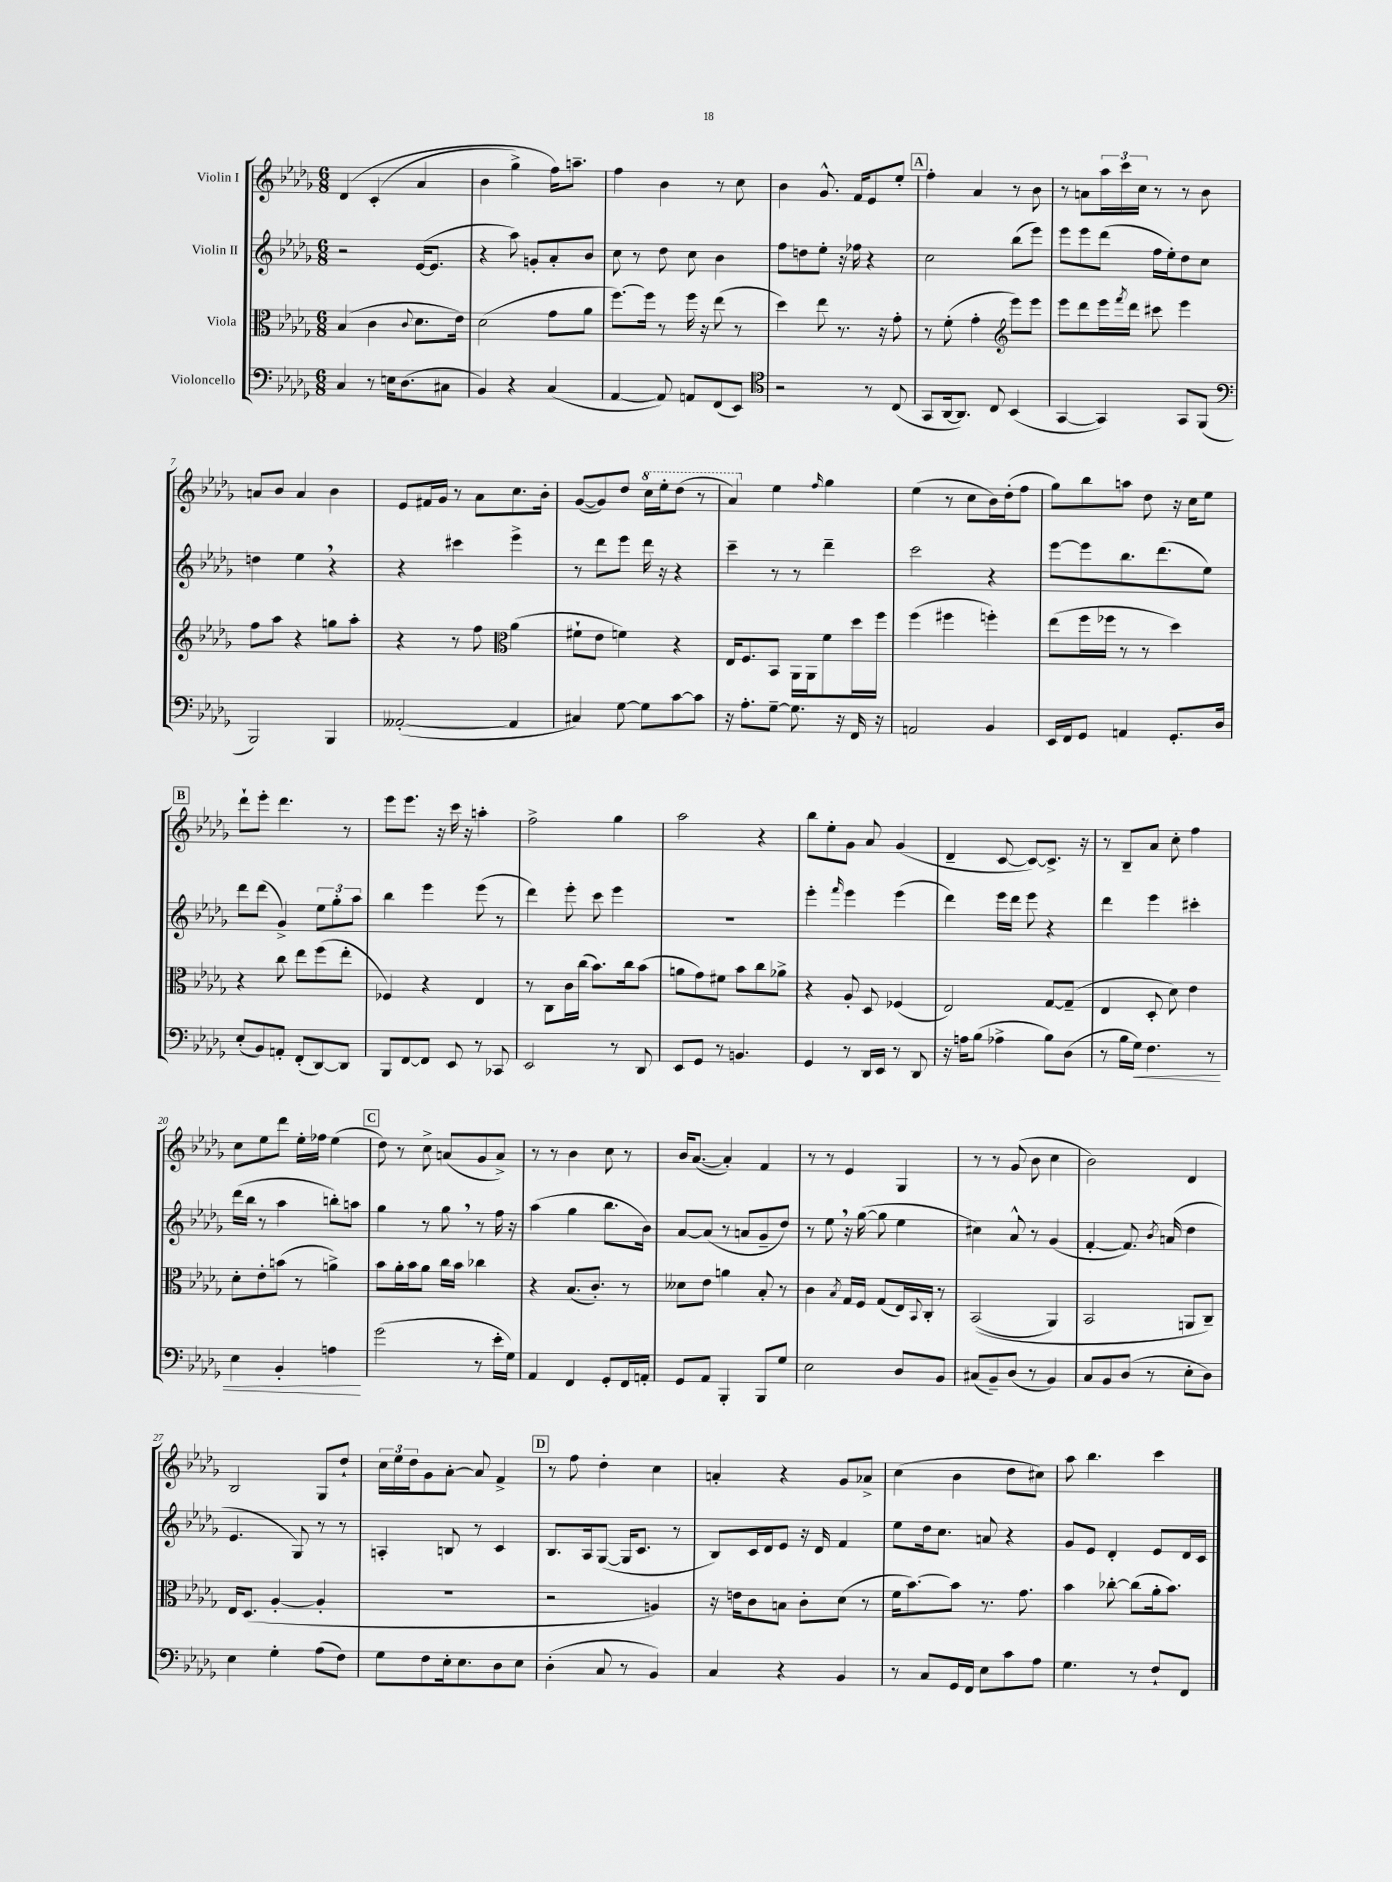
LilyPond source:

<<
\new StaffGroup <<
\new Staff = "s0" \with { instrumentName = "Violin I" } {
    \clef treble \key des \major \numericTimeSignature \time 6/8
    des'4\( c'4-.( aes'4 |
    bes'4 ges''4->) f''16\) a''8.-- |
    f''4 bes'4 r8 c''8 |
    bes'4 ges'8.-^ f'16 ees'8 ees''8-. |
    \mark \markup { \box "A" } f''4-. aes'4 r8 bes'8 |
    r8 a'8 \tuplet 3/2 { aes''16 c'''16 c''16 } r8 r8 bes'8 |
    a'8 bes'8 a'4 bes'4 |
    ees'8 fis'16 ges'16 r8 aes'8 c''8. bes'16-. |
    ges'8~( ges'8) des''8 \ottava #1 c'''16 ees'''16-. des'''8( r8 |
    aes''4) \ottava #0 ees''4 \grace { f''16 } ges''4 |
    ees''4( r8 c''8 bes'16) des''16-.( f''8 |
    ges''8) bes''8 a''8 des''8 r16 c''16 ees''8 |
    \mark \markup { \box "B" } des'''8-! ees'''8-. des'''4. r8 |
    ees'''8 ees'''8. r16 c'''16 r16 a''4-. |
    f''2-> ges''4 |
    aes''2 r4 |
    bes''8 ees''8-. ges'8 aes'8 ges'4( |
    des'4-- c'8~ c'8~) c'8.-> r16 |
    r8 bes8-- aes'8 c''8-. f''4 |
    c''8 ees''8 des'''8 ees''16-. fes''16 ees''4( |
    \mark \markup { \box "C" } des''8) r8 c''8-> a'8( ges'8 a'8->) |
    r8 r8 bes'4 c''8 r8 |
    bes'16 aes'8.~( aes'4-.) f'4 |
    r8 r8 ees'4 ges4 |
    r8 r8 ges'8( bes'8 c''4 |
    bes'2) des'4 |
    bes2 ges8 des''8-! |
    \tuplet 3/2 { c''16 ees''16 des''16 } ges'8 aes'8~-. aes'8 f'4-> |
    \mark \markup { \box "D" } r8 f''8 des''4-. c''4 |
    a'4-. r4 ges'8 aes'8-> |
    c''4( bes'4 des''8 cis''8) |
    aes''8 bes''4. c'''4 \bar "|." |
}
\new Staff = "s1" \with { instrumentName = "Violin II" } {
    \clef treble \key des \major \numericTimeSignature \time 6/8
    r2 ees'16~( ees'8. |
    r4 aes''8) g'8-. aes'8-. bes'8 |
    c''8 r8 des''8 c''8 bes'4 |
    f''8 d''8 ees''8-. r16 fes''16 r4 |
    \mark \markup { \box "A" } c''2 bes''8( ees'''8) |
    ees'''8 ees'''8 des'''8( f''16 ees''16-.) des''8 c''8 |
    d''4 ees''4 \breathe r4 |
    r4 cis'''4 ees'''4-> |
    r8 des'''8 ees'''8 des'''16 r16 r4 |
    c'''4-- r8 r8 des'''4-- |
    c'''2 r4 |
    ees'''8~ ees'''8 bes''8. des'''8.( ees''8) |
    \mark \markup { \box "B" } des'''8 des'''8( ges'4->) \tuplet 3/2 { ees''8 ges''8-. aes''8 } |
    bes''4 ees'''4 ees'''8( r8 |
    des'''4) ees'''8-. c'''8 ees'''4 |
    R2. |
    ees'''4-. \grace { f'''16 } ees'''4 ees'''4( |
    des'''4) ees'''16 des'''16 ees'''8 r4 |
    des'''4 ees'''4 cis'''4-. |
    des'''16( bes''16 r8 aes''4 b''8-.) a''8 |
    \mark \markup { \box "C" } ges''4 r8 ges''8 \breathe r8 f''16 r16 |
    aes''4( ges''4 bes''8. bes'16) |
    aes'8~ aes'8( r8 a'8 ges'8-- des''8) |
    r8 ees''8 \breathe r16 ges''16~( ges''8 ees''4 |
    cis''4) aes'8-^ r8 ges'4( |
    f'4~-. f'8.) \acciaccatura { bes'8 } a'16( des''4 |
    ees'4. ges8) r8 r8 |
    a4-. b8 r8 c'4 |
    \mark \markup { \box "D" } bes8. aes16 ges8~( ges16 c'8. r8 |
    bes8) c'16 des'16 ees'8 r16 des'16 f'4 |
    ees''8 des''16 c''8. a'8 r4 |
    ges'8 ees'8 des'4-. ees'8 des'16 c'16 \bar "|." |
}
\new Staff = "s2" \with { instrumentName = "Viola" } {
    \clef alto \key des \major \numericTimeSignature \time 6/8
    bes4( c'4 \appoggiatura { c'8 } des'8. ees'16) |
    des'2( ges'8 aes'8 |
    f''8.~) f''16 r8 f''16 r16 ees''8( r8 |
    des''4) ees''8 r8. r16 ges'8-. |
    \mark \markup { \box "A" } r8 f'8-.( ges'4-. \clef treble ees'''8) ees'''8 |
    ees'''8 des'''8 ees'''16 \acciaccatura { f'''8 } des'''16 cis'''8 ees'''4 |
    f''8 aes''8 r4 g''8 aes''8-. |
    r4 r8 f''8 \clef alto aes'4( |
    fis'8-! ees'8 f'4) r4 |
    ees16 f8. bes,8 aes,16 aes,16 f'8 des''16 f''16 |
    f''4( fis''4 f''4-.) |
    ees''8( f''16 fes''16 r8 r8 des''4) |
    \mark \markup { \box "B" } r4 c''8 ees''8 f''8( ees''8-. |
    fes4) r4 ees4 |
    r8 c8 c'16 c''16( bes'8.) c''16 bes'8( |
    a'8 ges'8) fis'8 bes'8 c''8 aes'8-> |
    r4 aes8-. des8 fes4( |
    ees2) ges8~ ges8--( |
    ees4 des8-. des'8) ees'4 |
    des'8-. ees'8-. b'8( r8 a'4->) |
    \mark \markup { \box "C" } bes'8 aes'16-. bes'16 aes'8 c''16 bes'16 ces''4 |
    r4 bes8.( c'8.-.) r8 |
    deses'8 ees'8 a'4 bes8-. r8 |
    c'4 \acciaccatura { bes8 } ges16 f16 ges8( ees16) \appoggiatura { bes,8 } c16-. r8 |
    bes,2(\( aes,4) |
    bes,2 a,8 c8--\) |
    ees16 des8.( aes4~-. aes4-. |
    R2. |
    \mark \markup { \box "D" } r2 a4) |
    r16 e'16 c'8 b8 c'8-. des'8( r8 |
    f'16 bes'8.~) bes'8 r8. ges'8. |
    bes'4 ces''8~-. ces''8( aes'16-. bes'8.) \bar "|." |
}
\new Staff = "s3" \with { instrumentName = "Violoncello" } {
    \clef bass \key des \major \numericTimeSignature \time 6/8
    c4 r8 e16 des8.( cis8 |
    bes,4) r4 c4( |
    aes,4~ aes,8) a,8 f,8( ees,8) |
    \clef tenor r2 r8 c8( |
    \mark \markup { \box "A" } ges,8 aes,16~ aes,8.) c8 bes,4( |
    ges,4~ ges,4) ges,8 f,8( |
    \clef bass bes,,2) bes,,4 |
    aeses,2~-.( aeses,4 |
    cis4) ges8~ ges8 c'8~ c'8 |
    r16 aes8.-. ges8~-- ges8. r16 f,16 r16 |
    a,2 bes,4 |
    ees,16 f,16 ges,8 a,4 ges,8.-. des16 |
    \mark \markup { \box "B" } ees8-.( bes,8) a,8-. f,8-.( des,8~) des,8 |
    bes,,8 f,8~ f,8 ees,8 r8 ces,8 |
    ees,2 r8 des,8 |
    ees,8 ges,8 r8 b,4. |
    ges,4 r8 des,16 ees,16 r8 des,8 |
    r16 a16 bes8( aes4-> bes8) des8( |
    r8 bes16 ges16\<) f4. r8 |
    ees4 bes,4-. a4\! |
    \mark \markup { \box "C" } ges'2( r8 ees'16-. ges16) |
    aes,4 f,4 ges,8-. f,16 a,16-. |
    ges,8 aes,8 bes,,4-. bes,,8 ges8 |
    ees2 des8 bes,8 |
    cis8( bes,8--) des8( r8 bes,4) |
    c8 bes,8 des8( r8 ees8-. des8) |
    ees4 ges4-. aes8( f8) |
    ges8 f8 ees16-. ees8. des8 ees8 |
    \mark \markup { \box "D" } des4-.( c8 r8 bes,4) |
    c4 r4 bes,4 |
    r8 c8 ges,16 f,16 ees8 c'8 aes8 |
    ges4. r8 f8-! f,8 \bar "|." |
}
>>
>>
